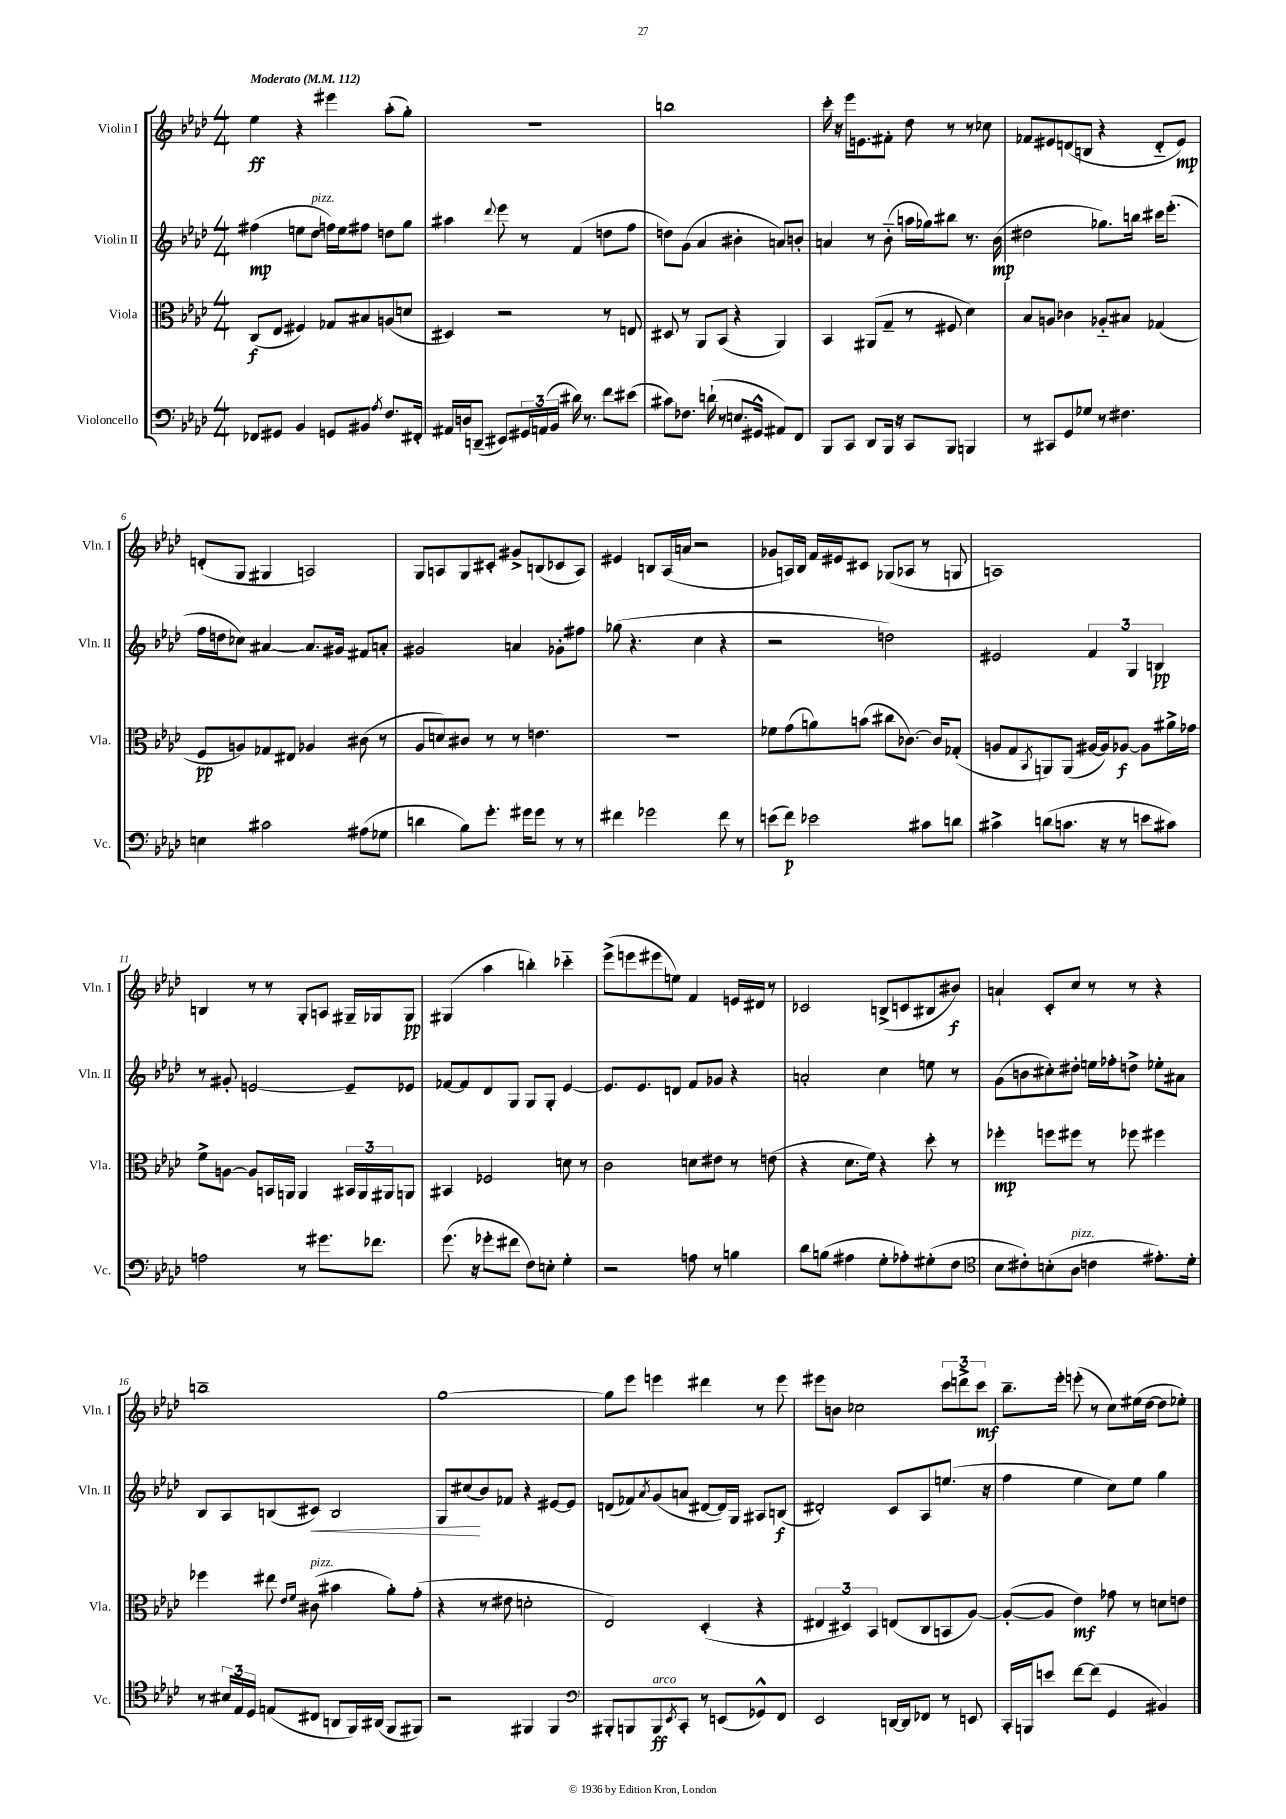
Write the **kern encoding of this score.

**kern	**dynam	**kern	**dynam	**kern	**dynam	**kern	**dynam
*part4	*part4	*part3	*part3	*part2	*part2	*part1	*part1
*staff4	*staff4	*staff3	*staff3	*staff2	*staff2	*staff1	*staff1
*I"Violoncello	*	*I"Viola	*	*I"Violin II	*	*I"Violin I	*
*I'Vc.	*	*I'Vla.	*	*I'Vln. II	*	*I'Vln. I	*
*clefF4	*	*clefC3	*	*clefG2	*	*clefG2	*
*k[b-e-a-d-]	*	*k[b-e-a-d-]	*	*k[b-e-a-d-]	*	*k[b-e-a-d-]	*
*M4/4	*	*M4/4	*	*M4/4	*	*M4/4	*
*MM112	*	*MM112	*	*MM112	*	*MM112	*
=1	=1	=1	=1	=1	=1	=1	=1
!	!	!	!	!	!	!LO:TX:a:B:t=Moderato	!
8FF-X/L	.	(8C/L	f	(4ff#X\	mp	4ee-\	ff
8GG#X/J	.	8E-/J	.	.	.	.	.
4BB-/	.	4F#X/)	.	8een\L	.	4r	.
!	!	!	!	!LO:TX:a:i:t=pizz.	!	!	!
.	.	.	.	8dd-\J	.	.	.
8GGn/L	.	8G-X/L	.	16ffn\LL)	.	4eee#X\	.
.	.	.	.	16ee\J	.	.	.
8BB#X/J	.	8B#X/	.	8ff#X\J	.	.	.
8qA-/	.	.	.	.	.	.	.
8.F/L	.	(8An/	.	8ddn\L	.	(8aa-'\L	.
.	.	8dn/J	.	8gg\J	.	8gg'\J)	.
16FF#X'/Jk	.	.	.	.	.	.	.
=2	=2	=2	=2	=2	=2	=2	=2
16AA#X/LL	.	4D#X/)	.	4aa#X\	.	1r	.
16Dn/J	.	.	.	.	.	.	.
(8DDn~/J	.	.	.	.	.	.	.
.	.	.	.	8qqddd-/	.	.	.
8EE#X/L)	.	2r	.	8eee-\	.	.	.
24GG#X/L	.	.	.	8r	.	.	.
(24AAn/	.	.	.	.	.	.	.
24BB-/JJ	.	.	.	.	.	.	.
16d#X\)	.	.	.	(4f/	.	.	.
8.r	.	.	.	.	.	.	.
8f\L	.	8r	.	8ddn\L	.	.	.
(8e#X\J	.	8En/	.	8ff\J	.	.	.
=3	=3	=3	=3	=3	=3	=3	=3
8c#X\L)	.	8D#X/	.	8ddn\L)	.	1bbn	.
8.F-X\J	.	8r	.	(8g\J	.	.	.
.	.	8AA-/L	.	4a-/	.	.	.
(16dn`\	.	.	.	.	.	.	.
8r	.	(8BB-/J	.	.	.	.	.
8.En/L	.	4r	.	4b#X'\	.	.	.
16GG#X^^/Jk	.	.	.	.	.	.	.
8AA#X/L)	.	4AA-/)	.	8an/L)	.	.	.
8FF/J	.	.	.	8bn'/J	.	.	.
=4	=4	=4	=4	=4	=4	=4	=4
8BBB-/L	.	4BB-/	.	4an/	.	16ccc'\	.
.	.	.	.	.	.	16r	.
8CC/J	.	.	.	.	.	16eee-\KL	.
.	.	.	.	.	.	8.en\	.
8DD-/L	.	(8AA#X/L	.	8r	.	.	.
16BBB-/Jk	.	8G~/J	.	(8b-\	.	8f#X'\J	.
16r	.	.	.	.	.	.	.
8CC/L	.	8r	.	16aan\LL	.	8dd-\	.
.	.	.	.	16gg-X\J)	.	.	.
8BBB-/J	.	8F#X/	.	8bb#X\J	.	8r	.
4BBBn/	.	4d-\)	.	8.r	.	8r	.
.	.	.	.	.	.	8cc-X\	.
.	.	.	.	(16b-\	mp	.	.
=5	=5	=5	=5	=5	=5	=5	=5
8r	.	8B-/L	.	2dd#X\	.	8f-X/L	.
8CC#X/L	.	8An/J	.	.	.	8e#X/	.
8GG/	.	4c-X\	.	.	.	(8dn/	.
8G-X/J	.	.	.	.	.	8Bn/J	.
8r	.	8A-X/L	.	8.gg-X\L)	.	4r	.
4.F#X\	.	8B#X/J	.	.	.	.	.
.	.	.	.	16bbn\Jk	.	.	.
.	.	(4G-X/	.	16ccc#X\KL	.	8d/L	.
.	.	.	.	(8.eee-'\J	.	.	.
.	.	.	.	.	.	8e#/J)	mp
!!LO:LB:g=z
=6	=6	=6	=6	=6	=6	=6	=6
4En\	.	8F/L	pp	16ff\LL	.	(8dn'/L	.
.	.	.	.	16ddn\J	.	.	.
.	.	8An/)	.	8cc-X\J)	.	8G/J	.
2c#X\	.	8G-X/	.	[4a#X/	.	4G#X/	.
.	.	8E#X/J	.	.	.	.	.
.	.	4A-X/	.	8.a#/L]	.	2An/)	.
.	.	.	.	16g#X/Jk	.	.	.
(8A#X\L	.	(8c#X\	.	8f#X/L	.	.	.
8G-X\J	.	8r	.	8an'/J	.	.	.
=7	=7	=7	=7	=7	=7	=7	=7
4dn\	.	8A-/L	.	2g#X/	.	8G/L	.
.	.	8dn/)	.	.	.	8An/	.
8B-\L)	.	8c#X/J	.	.	.	8G/	.
8.g'\J	.	8r	.	.	.	8c#X'/J	.
.	.	8r	.	4an/	.	8g#X^/L	.
16g#X\KL	.	.	.	.	.	.	.
8g#\J	.	4.en\	.	.	.	(8Bn/	.
8r	.	.	.	8g-X'\L	.	8c-X/	.
8r	.	.	.	8ff#X\J	.	8A/J)	.
=8	=8	=8	=8	=8	=8	=8	=8
4f#X\	.	1r	.	(8gg-X\	.	4e#X/	.
.	.	.	.	4.r	.	.	.
2g-X\	.	.	.	.	.	8Bn/L	.
.	.	.	.	.	.	(16A-/L	.
.	.	.	.	.	.	16an/JJ	.
.	.	.	.	4cc\	.	2r	.
8f#\	.	.	.	4r	.	.	.
8r	.	.	.	.	.	.	.
=9	=9	=9	=9	=9	=9	=9	=9
(8en\L	.	8f-X\L	.	2r	.	8g-X/L	.
8f\J)	p	(8g\	.	.	.	16An/L)	.
.	.	.	.	.	.	16B-/JJ	.
2e-X\	.	8an\)	.	.	.	16f/LL	.
.	.	.	.	.	.	16e#X/J	.
.	.	(8bn\J	.	.	.	8c#X/J	.
.	.	8cc#X\L	.	2ddn\)	.	(8G-X/L	.
.	.	[8.c-X\J)	.	.	.	8A-X/J	.
8c#X\L	.	.	.	.	.	8r	.
.	.	16c-/KL]	.	.	.	.	.
8dn\J	.	(8G-X'/J	.	.	.	8Gn/	.
=10	=10	=10	=10	=10	=10	=10	=10
4c#X^\	.	8An/L	.	2e#X/	.	1An)	.
.	.	8G/	.	.	.	.	.
.	.	8qBB-/	.	.	.	.	.
(8dn\L	.	8AAn/)	.	.	.	.	.
8.cn\J	.	(8AA/J	.	.	.	.	.
.	.	[16A#X/LL	.	6f/	.	.	.
16r	.	16A#/J])	.	.	.	.	.
8r	.	[8A-X/J	f	.	.	.	.
.	.	.	.	6G/	.	.	.
8en\L	.	8A-\L]	.	.	.	.	.
.	.	.	.	6Bn/	pp	.	.
8c#X\J)	.	16a#X^\L	.	.	.	.	.
.	.	16g-X\JJ	.	.	.	.	.
!!LO:LB:g=z
=11	=11	=11	=11	=11	=11	=11	=11
2An\	.	8f^\L	.	8r	.	4Bn/	.
.	.	[8An\J	.	8g#X'/	.	.	.
.	.	8A/L]	.	[2en/	.	8r	.
.	.	16BBn/L	.	.	.	8r	.
.	.	16AAn/JJ	.	.	.	.	.
8r	.	4AA/	.	.	.	8G'/L	.
8.g#X\L	.	.	.	.	.	8An/J	.
.	.	24BB#X/LL	.	8e~/L]	.	16G#X~/LL	.
.	.	24AA/	.	.	.	.	.
8.f-X\J	.	.	.	.	.	16G-X/J	.
.	.	24AA#X/J	.	.	.	.	.
.	.	8AAn/J	.	8e-X/J	.	8G-/J	pp
=12	=12	=12	=12	=12	=12	=12	=12
(8.g\	.	4BB#X/	.	[8f-X/L	.	(4G#X/	.
.	.	.	.	8f-/]	.	.	.
16r	.	.	.	.	.	.	.
8g-X'\L	.	2F-X/	.	8d-/	.	4aa-\	.
8f#X\J	.	.	.	8G/J	.	.	.
8F\L)	.	.	.	8G/L	.	4bbn'\)	.
8En'\J	.	.	.	8G'/J	.	.	.
4G'\	.	8dn\	.	[4e-/	.	4ccc-X\	.
.	.	8r	.	.	.	.	.
=13	=13	=13	=13	=13	=13	=13	=13
2r	.	2c\	.	8.e-/L]	.	(8eee-^\L	.
.	.	.	.	.	.	8eeen\	.
.	.	.	.	8.e-/	.	.	.
.	.	.	.	.	.	8eee#X\	.
.	.	.	.	8dn/J	.	8een\J)	.
8An\	.	8dn\L	.	8f/L	.	4f/	.
8r	.	8e#X\J	.	8g-X/J	.	.	.
4Bn\	.	8r	.	4r	.	16en/LL	.
.	.	.	.	.	.	16d#X/JJ	.
.	.	(8en\	.	.	.	8r	.
=14	=14	=14	=14	=14	=14	=14	=14
8d-\L	.	4r	.	2an'/	.	2c-X/	.
(8Bn\J	.	.	.	.	.	.	.
4A#X\	.	8.d-\L	.	.	.	.	.
.	.	16f\Jk)	.	.	.	.	.
8G'\L	.	4r	.	4cc\	.	(8Bn^/L	.
8A-X'\)	.	.	.	.	.	8cn/	.
(8G#X'\	.	8dd-'\	.	8een\	.	8B#X/	.
8F\J	.	8r	.	8r	.	8b#X/J)	f
=15	=15	=15	=15	=15	=15	=15	=15
*clefC4	*	*	*	*	*	*	*
8B-\L	.	4ff-X'\	mp	(8g\L	.	4an`/	.
8c#X'\)	.	.	.	8bn\	.	.	.
(8Bn'\	.	8ffn\L	.	8cc#X'\)	.	8c'/L	.
!LO:TX:a:i:t=pizz.	!	!	!	!	!	!	!
8A-\J	.	8ff#X\J	.	8dd#X'\J	.	8cc/J	.
4cn\	.	8r	.	16een\LL	.	8r	.
.	.	.	.	16ff-X'\J	.	.	.
.	.	8ff-X\	.	8ddn^\J	.	8r	.
8.e#X'\L)	.	4ff#X\	.	8ee-X'\L	.	4r	.
.	.	.	.	8a#X\J	.	.	.
16d-'\Jk	.	.	.	.	.	.	.
!!LO:LB:g=z
=16	=16	=16	=16	=16	=16	=16	=16
8r	.	4ff-X\	.	8B-/L	.	1bbn~	.
24B#X/LL	.	.	.	8A-/	.	.	.
24E-/	.	.	.	.	.	.	.
24D-/JJ	.	.	.	.	.	.	.
(8En/L	.	8ee#X\	.	(8Bn/	.	.	.
.	.	16qqe-/LL	.	.	.	.	.
.	.	16qqf/JJ	.	.	.	.	.
!	!	!LO:TX:a:i:t=pizz.	!	!	!	!	!
!	!	!	!	!	!LO:HP:b	!	!
8C#X/J	.	(8c#X\	.	8c#X/J)	<	.	.
8AAn/L	.	4b#X\	.	2B/	.	.	.
16FF/L)	.	.	.	.	.	.	.
(16AA#X/JJ	.	.	.	.	.	.	.
8FF/L	.	8a-'\L)	.	.	.	.	.
8FF#X/J)	.	(8g'\J	.	.	.	.	.
=17	=17	=17	=17	=17	=17	=17	=17
2r	.	4r	.	8G/L	.	[1gg	.
.	.	.	.	(8cc#X/	.	.	.
.	.	8r	.	8b-/)	[	.	.
.	.	8e#X\	.	8f-X/J	.	.	.
4FF#X/	.	2dn'\	.	4r	.	.	.
4FF#/	.	.	.	[8e#X/L	.	.	.
.	.	.	.	8e#/J]	.	.	.
=18	=18	=18	=18	=18	=18	=18	=18
*clefF4	*	*	*	*	*	*	*
8BBB#X'/L	.	2E-/)	.	(8dn/L	.	8gg\L]	.
8BBBn/	.	.	.	8f-X/)	.	8eee-\J	.
.	.	.	.	8qa-/	.	.	.
!LO:TX:a:i:t=arco	!	!	!	!	!	!	!
8BBB/	ff	.	.	(8g/	.	4eeen\	.
8qEE-/	.	.	.	.	.	.	.
8CC'/J	.	.	.	8an/J	.	.	.
8r	.	(4D-'/	.	[8d#X/L	.	4ddd#X\	.
(8EEn/L	.	.	.	16d#/L])	.	.	.
.	.	.	.	16G/JJ	.	.	.
8GG-X^^/)	.	4r	.	8A#X/L	.	8r	.
8FF/J	.	.	.	(8Bn/J	f	8eee\	.
=19	=19	=19	=19	=19	=19	=19	=19
2EE-/	.	6E#X/	.	2d#X'/)	.	8eee#X\L	.
.	.	.	.	.	.	8bn\J	.
.	.	6D#X/)	.	.	.	.	.
.	.	.	.	.	.	2cc-X\	.
.	.	6BB-/	.	.	.	.	.
[16DDn/LL	.	(8En/L	.	8c/L	.	.	.
16DD/J]	.	.	.	.	.	.	.
8FF-X/J	.	8C/	.	8A-/	.	.	.
8r	.	8BBn/	.	(8.een/J	.	12ccc\L	.
.	.	.	.	.	.	12dddn^\	.
8EEn/	.	[8A-/J)	.	.	.	.	.
.	.	.	.	.	.	12ccc\J	mf
.	.	.	.	16r	.	.	.
=20	=20	=20	=20	=20	=20	=20	=20
16CC'/LL	.	(8A-'/L_	.	4ff\	.	8.bb-~\L	.
16BBBn/J	.	.	.	.	.	.	.
8en/J	.	8A-/J]	.	.	.	.	.
.	.	.	.	.	.	16eee-'\Jk	.
[8f\L	.	4e-\)	mf	4ee-\	.	(8eeen'\	.
(8f\J]	.	.	.	.	.	8r	.
4GG/	.	8g-X\	.	8cc\L)	.	8cc\L)	.
.	.	8r	.	8ee-\J	.	(16ee#X\L	.
.	.	.	.	.	.	[16dd-\JJ	.
4BB#X/)	.	8dn\L	.	4gg\	.	8dd-\L]	.
.	.	8en\J	.	.	.	8ee-X'\J)	.
==	==	==	==	==	==	==	==
*-	*-	*-	*-	*-	*-	*-	*-
